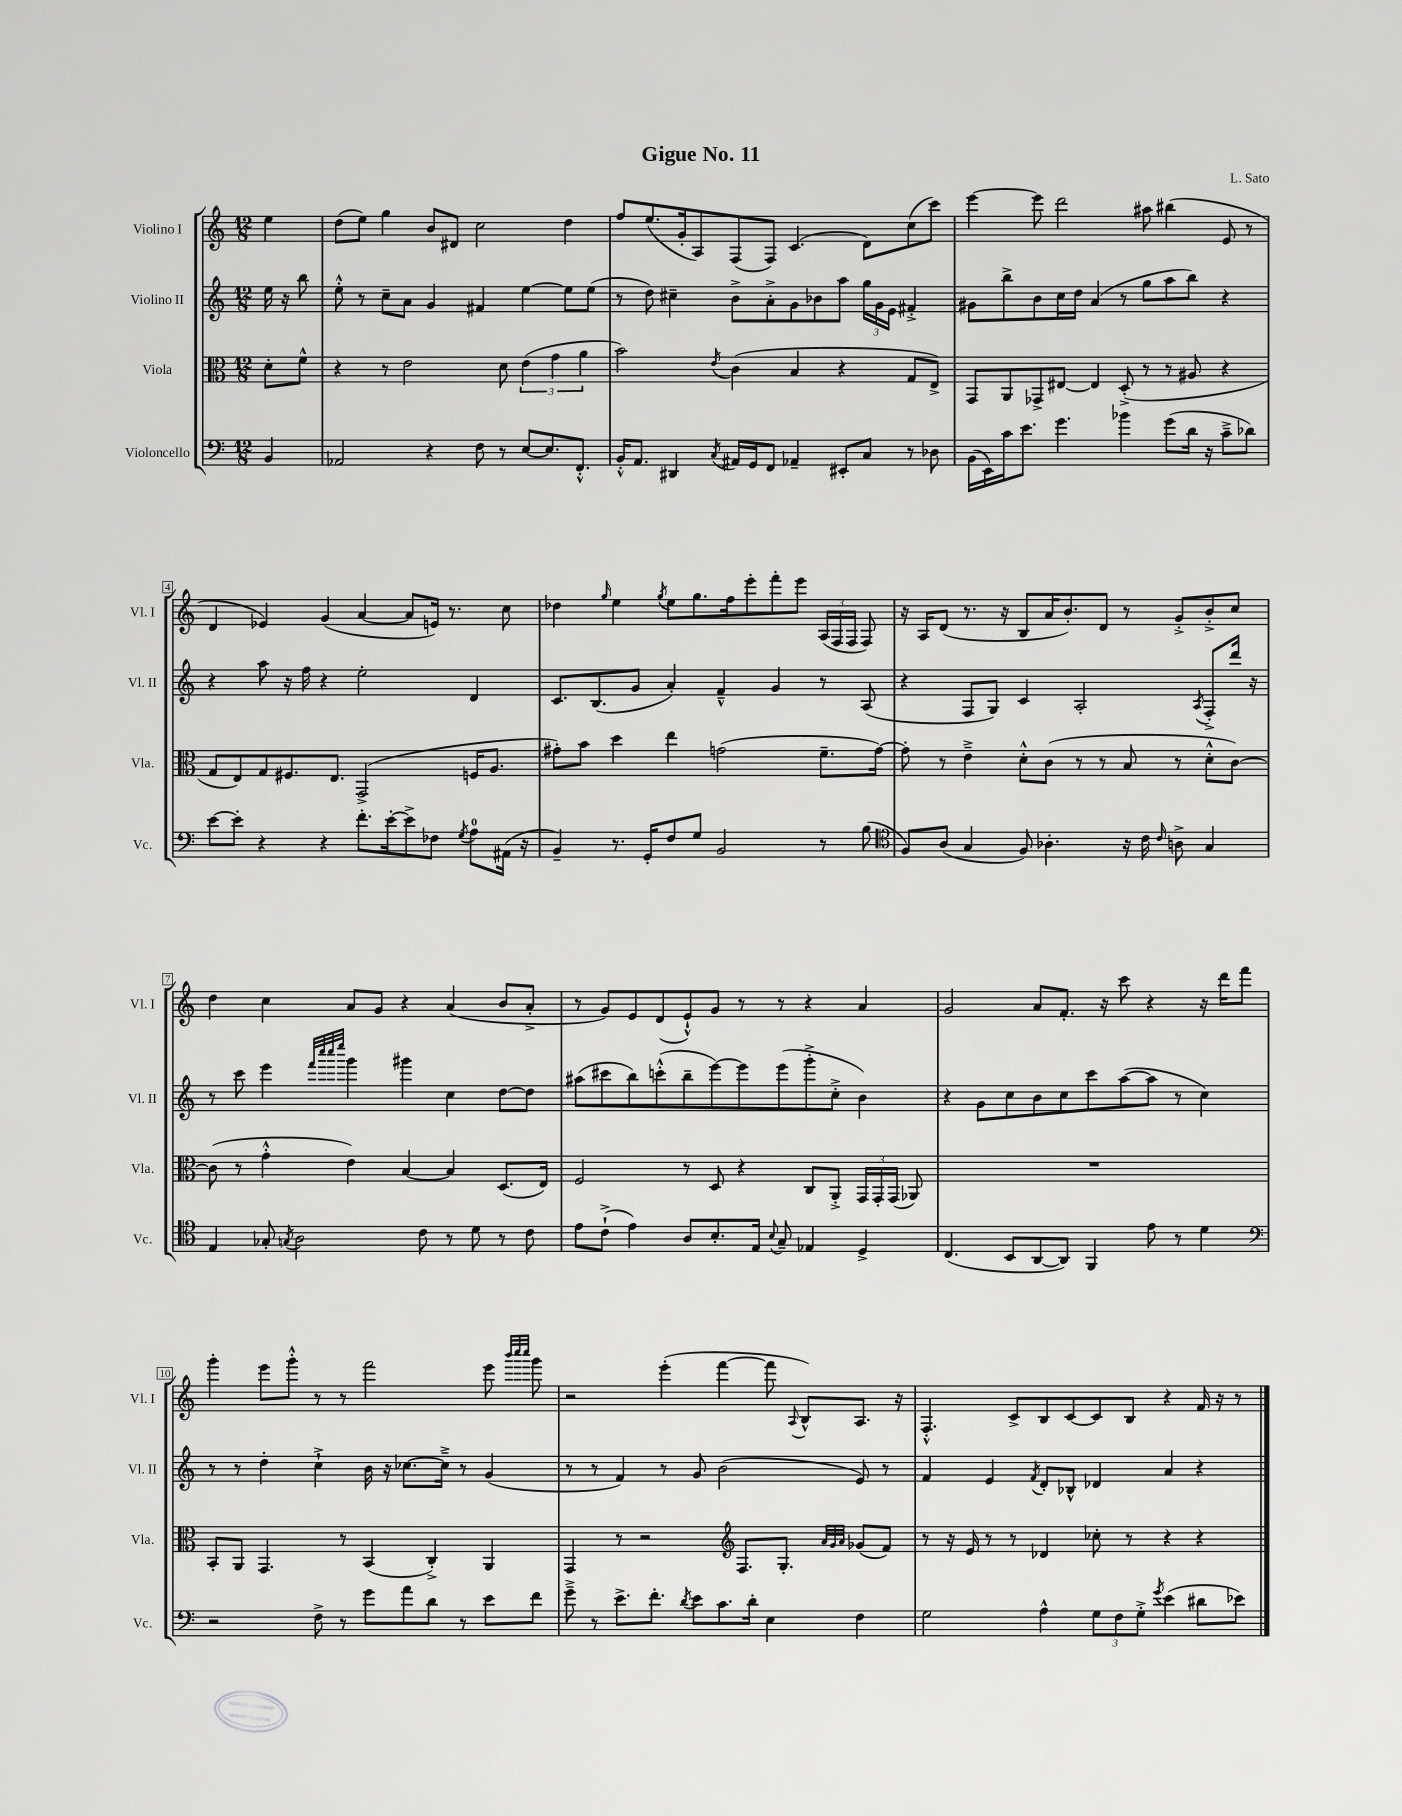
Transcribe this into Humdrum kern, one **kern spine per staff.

**kern	**kern	**kern	**kern
*part4	*part3	*part2	*part1
*staff4	*staff3	*staff2	*staff1
*I"Violoncello	*I"Viola	*I"Violino II	*I"Violino I
*I'Vc.	*I'Vla.	*I'Vl. II	*I'Vl. I
*clefF4	*clefC3	*clefG2	*clefG2
*k[]	*k[]	*k[]	*k[]
*M12/8	*M12/8	*M12/8	*M12/8
=	=	=	=
4BB/	8d'\L	16ee\	4ee\
.	.	16r	.
.	8f^^\J	8bb\	.
=1	=1	=1	=1
2AA-X/	4r	8ee'^^\	(8dd\L
.	.	8r	8ee\J)
.	8r	8cc~\L	4gg\
.	2e\	8a\J	.
4r	.	4g/	8b/L
.	.	.	8d#X/J
8F\	.	4f#X/	2cc\
8r	8d\	.	.
[8E/L	(6e\	[4ee\	.
8.E/]	.	.	.
.	6g\	.	.
.	.	8ee\L]	4dd\
8.FF'^^/J	.	.	.
.	6a\	.	.
.	.	(8ee\J	.
=2	=2	=2	=2
16BB'^^/KL	2b\)	8r	8ff/L
8.AA/J	.	.	.
.	.	8dd\)	(8.ee/
4DD#X/	.	4cc#X~\	.
.	.	.	16g'/k
.	.	.	8A/)
8qC/	8qe/	.	.
16AA#X/LL	(4c\	8b^\L	(8F/
16GG/J	.	.	.
8FF/J	.	8a'^\	8F/J)
4AA-X~/	4B/	8g\	(4.c/
.	.	8b-X\	.
8EE#X'/L	4r	8aa\J	.
8C/J	.	24gg\LL	8d\L)
.	.	24g\	.
.	.	24e\JJ	.
8r	8G/L	4f#X'^/	(8cc\
8D-X\	8E^/J)	.	8ccc\J)
=3	=3	=3	=3
(16BB\LL	8GG/L	8g#X\L	[4eee\
16EE\)	.	.	.
16c\J	8AA/	8bb^\	.
8.e\J	.	.	.
.	8GG-X^/	8b\	8eee\]
4.g\	[8E#X/J	16cc\L	2ddd\
.	.	16dd\JJ	.
.	4E#/]	(4a/	.
4b-X\	(8D'^/	8r	.
.	8r	8gg\L	8aa#X\
(8g\L	8r	8aa\	(4bb#X\
16d\Jk	8A#X/	8bb\J)	.
16r	.	.	.
8c~^\L	4r	4r	8e/
8d-X\J)	.	.	8r
!!LO:LB:g=z
=4	=4	=4	=4
[8e\L	8G/L	4r	4d/
8e'\J]	8E/)	.	.
4r	8G/	8aa\	4e-X/)
.	8.F#X/	16r	.
.	.	16ff\	.
4r	.	4r	(4g/
.	8.E/J	.	.
8.f'\L	(2GG^/	2ee'\	[4a/
[16e'\k	.	.	.
8e^\]	.	.	8a/L]
8F-X\J	.	.	16en/Jk)
.	.	.	8.r
8qG/	.	.	.
8A\L	16Fn/KL	4d/	.
.	8.A/J	.	.
(16AA#X\Jk	.	.	8cc\
16r	.	.	.
=5	=5	=5	=5
4BB~/)	8g#X'\L)	8.c/L	4dd-X\
.	8b\J	.	.
.	.	(8.B/	.
.	.	.	16qqgg/
8.r	4dd\	.	4ee\
.	.	8g/J	.
16GG'/KL	.	.	.
.	.	.	8qgg/
8F/	4ee\	4a'/)	8ee\L
8G/J	.	.	8.gg\
2BB/	(2gn\	4f~^^/	.
.	.	.	16ff\k
.	.	.	8eee'\
.	.	4g/	8fff'\
.	.	.	8eee\J
8r	8.f~\L	8r	(24A/LL
.	.	.	24F/
.	.	.	24F/JJ
(8B\	.	(8A/	8F/)
.	[16g\Jk)	.	.
=6	=6	=6	=6
*clefC4	*	*	*
8F/L)	8g'\]	4r	16r
.	.	.	16A/KL
(8A/J	8r	.	(8d/J
4G/	4e~^\	8F/L	8.r
.	.	8G/J)	.
.	.	.	16r
8F/)	8d'^^\L	4c/	8B/L
4.A-X'\	(8c\J	.	16a/K
.	.	.	8.b'/)
.	8r	2A'/	.
.	8r	.	8d/J
16r	8B/	.	8r
16c\	.	.	.
16qqc/	.	.	.
8An^\	8r	.	8g'^/L
.	.	8qA/	.
4G/	8d'^^\L	8F'^/L	8b'^/
.	[8c\J)	16ddd/Jk	8cc/J
.	.	16r	.
!!LO:LB:g=z
=7	=7	=7	=7
4E/	(8c\]	8r	4dd\
.	8r	8ccc\	.
8G-X'/	4g'^^\	4eee\	4cc\
8qGn/	.	.	.
2A\	.	.	.
.	.	32qqfff/LLL	.
.	.	32qqcccc/	.
.	.	32qqcccc/	.
.	.	32qqeeee/JJJ	.
.	4e\)	4ggg\	8a/L
.	.	.	8g/J
.	[4B/	4ggg#X\	4r
8c\	.	.	.
8r	4B/]	4cc\	(4a/
8d\	.	.	.
8r	(8.D/L	[8dd\L	8b/L
8c\	.	8dd\J]	8a'^/J
.	16E/Jk)	.	.
=8	=8	=8	=8
8e\L	2F/	(8aa#X\L	8r
(8c`^\J	.	8ccc#X\	8g/L)
4e\)	.	8bb\)	8e/
.	.	(8cccn'^^\	(8d/
8A/L	8r	8bb~\	8e`^^/)
8.B'/	8D/	[8eee\)	8g/J
.	4r	8eee\]	8r
16E/Jk	.	.	.
8qqB/	.	.	.
8G~/	.	(8eee\	8r
4E-X/	8C/L	8ggg'^\	4r
.	8AA'^/J	8cc'^\J	.
4D^/	24GG/LL	4b\)	4a/
.	24GG'/	.	.
.	(24GG/JJ	.	.
.	8AA-X/)	.	.
=9	=9	=9	=9
(4.C/	1.r	4r	2g/
.	.	8g\L	.
8BB/L	.	8cc\	.
[8AA/	.	8b\	8a/L
8AA/J])	.	8cc\	8.f'/J
4FF/	.	8ccc\	.
.	.	.	16r
.	.	([8aa\	8ccc\
8e\	.	8aa\J]	4r
8r	.	8r	.
4d\	.	4cc\)	16r
.	.	.	16ddd\KL
.	.	.	8fff\J
!!LO:LB:g=z
=10	=10	=10	=10
*clefF4	*	*	*
2r	8BB'/L	8r	4ggg'\
.	8AA/J	8r	.
.	4.GG/	4dd'\	8eee\L
.	.	.	8ggg'^^\J
8F^\	.	4cc`^\	8r
8r	8r	.	8r
8g\L	(4BB/	16b\	2fff\
.	.	16r	.
8a\	.	[8.cc-X\L	.
8d\J	4C'^/)	.	.
.	.	16cc-~^\Jk]	.
8r	.	8r	.
8e\L	4AA/	(4g/	8eee\
.	.	.	32qqbbb/LLL
.	.	.	32qqcccc/
.	.	.	32qqcccc/JJJ
8f\J	.	.	8ggg\
=11	=11	=11	=11
8g~^\	4GG/	8r	2r
8r	.	8r	.
8.e^\L	8r	4f/)	.
.	2r	.	.
8.f'\J	.	.	.
.	.	8r	(4eee'\
8qd/	.	.	.
8e\L	.	8g/	.
8.c\	.	(2b\	[4fff\
*	*clefG2	*	*
.	8.F/L	.	.
16d'\Jk	.	.	.
4E\	.	.	8fff\]
.	8.G'/J	.	.
.	.	.	8qqA/
.	.	.	8B^^/L)
.	32qqa/LLL	.	.
.	32qqg/	.	.
.	32qqa/JJJ	.	.
4F\	(8g-X/L	8e/)	8.A/J
.	8f/J)	8r	.
.	.	.	16r
=12	=12	=12	=12
2G\	8r	4f/	4.F'^^/
.	16r	.	.
.	16e/	.	.
.	8r	4e/	.
.	8r	.	8c^/L
.	.	8qf/	.
4A^^\	4d-X/	8d'/L	8B/
.	.	8B-X^^/J	[8c/
12G\L	8cc-X'\	4d-X/	8c/]
12F\	.	.	.
.	8r	.	8B/J
12G'^\J	.	.	.
8qg/	.	.	.
(4e\	4r	4a/	4r
8d#X\L	4r	4r	16f/
.	.	.	16r
8e-X\J)	.	.	8r
==	==	==	==
*-	*-	*-	*-
